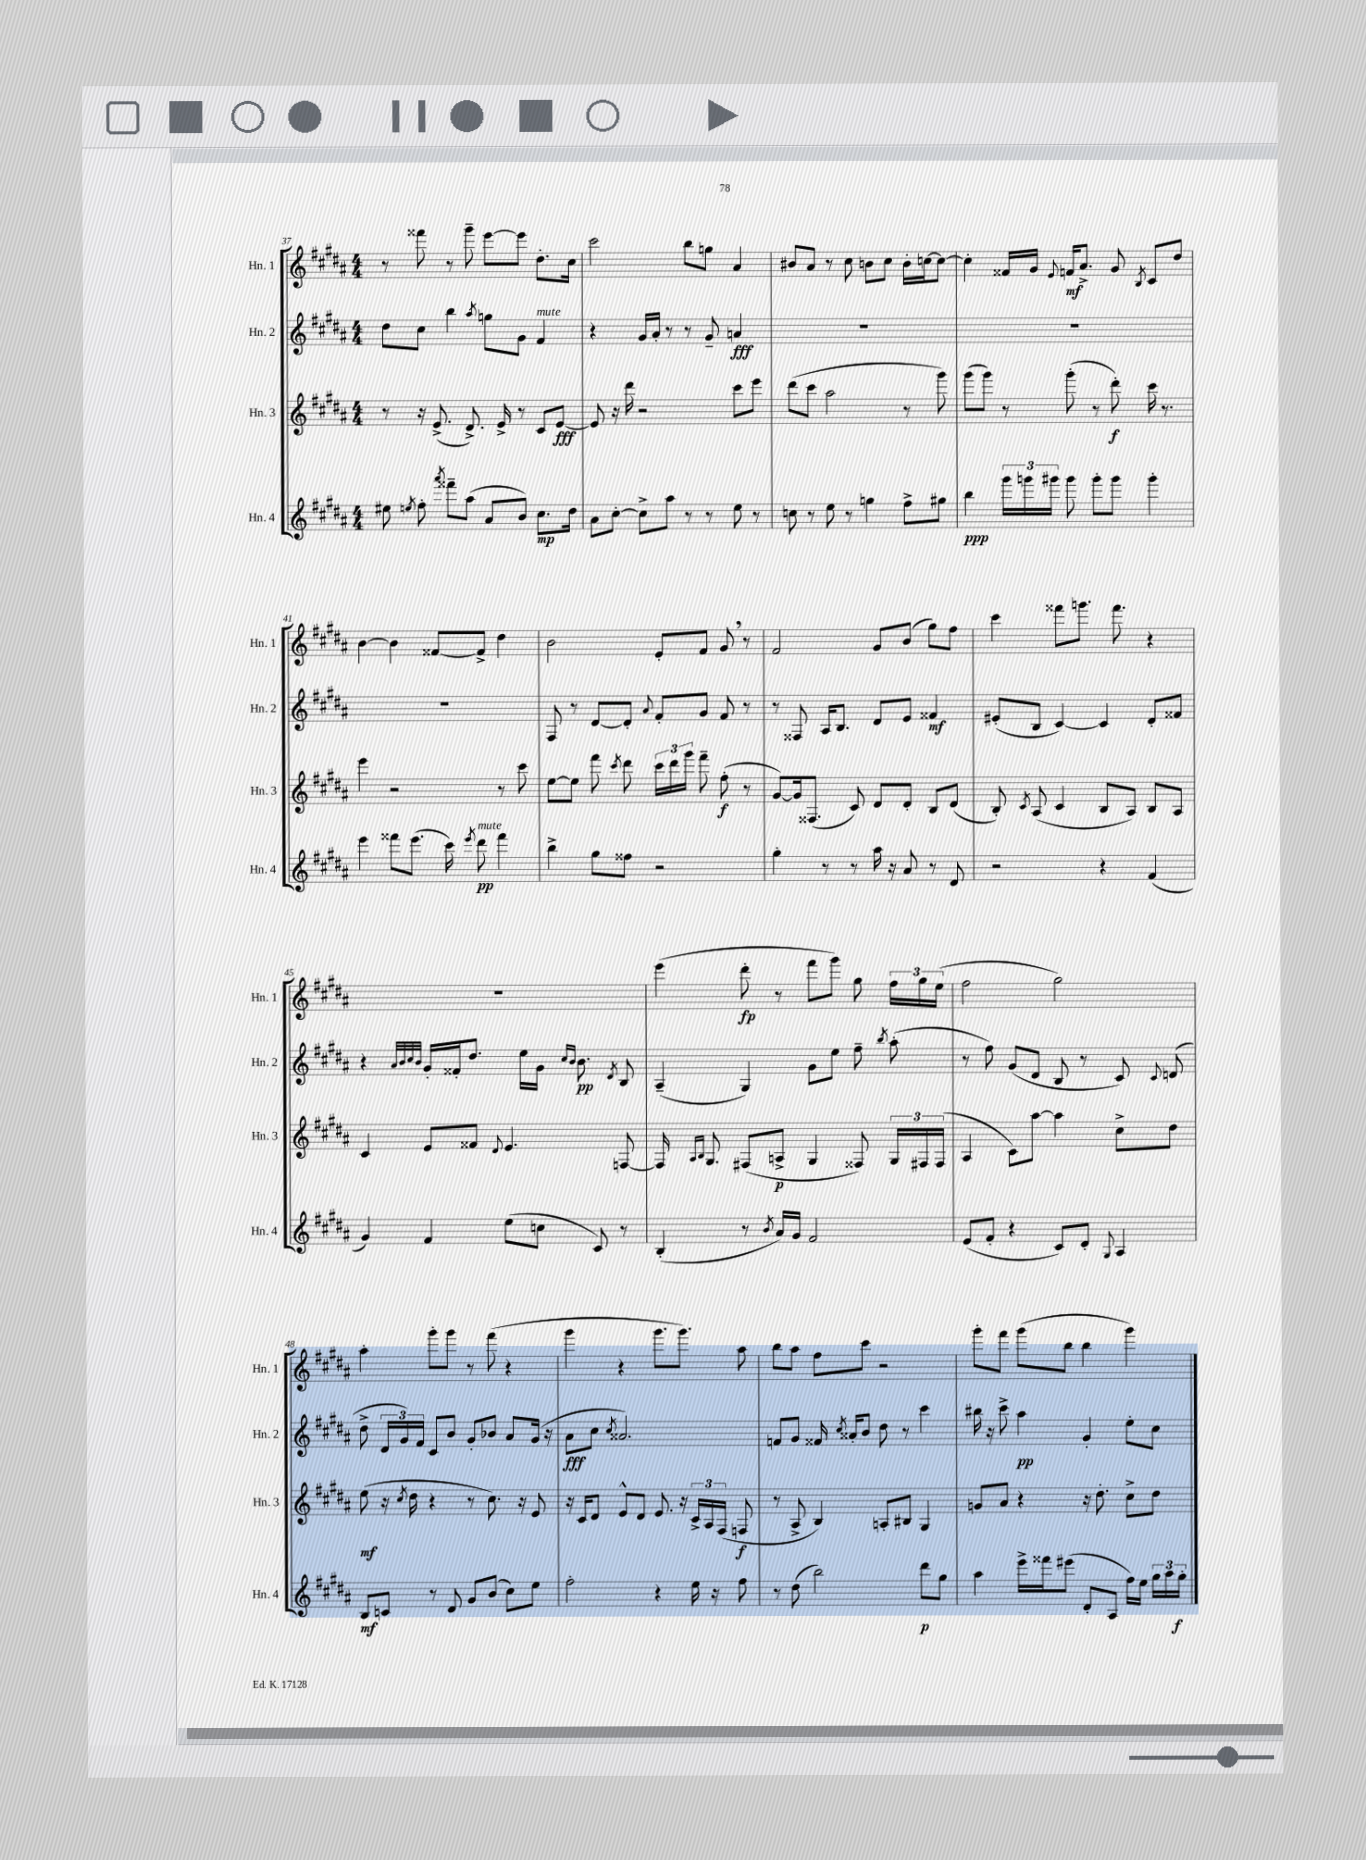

**kern	**dynam	**kern	**dynam	**kern	**dynam	**kern	**dynam
*part4	*part4	*part3	*part3	*part2	*part2	*part1	*part1
*staff4	*staff4	*staff3	*staff3	*staff2	*staff2	*staff1	*staff1
*I"Hn. 4	*	*I"Hn. 3	*	*I"Hn. 2	*	*I"Hn. 1	*
*I'Hn. 4	*	*I'Hn. 3	*	*I'Hn. 2	*	*I'Hn. 1	*
*clefG2	*	*clefG2	*	*clefG2	*	*clefG2	*
*k[f#c#g#d#a#]	*	*k[f#c#g#d#a#]	*	*k[f#c#g#d#a#]	*	*k[f#c#g#d#a#]	*
*M4/4	*	*M4/4	*	*M4/4	*	*M4/4	*
=37	=37	=37	=37	=37	=37	=37	=37
8ee#X\	.	8r	.	8dd#\L	.	8r	.
8qeen/	.	.	.	.	.	.	.
8ff#'\	.	16r	.	8cc#\J	.	8fff##X\	.
.	.	(8.e^/	.	.	.	.	.
8qaaa#/	.	.	.	.	.	.	.
8fff##X~\L	.	.	.	4bb\	.	8r	.
(8aa#\J	.	8.d#^/)	.	.	.	8ggg#~\	.
.	.	.	.	8qaa#/	.	.	.
8a#/L	.	.	.	8ggn\L	.	[8eee\L	.
.	.	16e^/	.	.	.	.	.
8b/J)	.	8r	.	8g#\J	.	8eee\J]	.
!	!	!	!	!LO:TX:a:i:t=mute	!	!	!
8.cc#\L	mp	8c#/L	.	4f#/	.	8.dd#'\L	.
.	.	[8e/J	fff	.	.	.	.
16dd#\Jk	.	.	.	.	.	16cc#\Jk	.
=38	=38	=38	=38	=38	=38	=38	=38
8a#\L	.	8e/]	.	4r	.	2ccc#\	.
[8cc#'\J	.	16r	.	.	.	.	.
.	.	16ddd#\	.	.	.	.	.
8cc#^\L]	.	2r	.	16g#/LL	.	.	.
.	.	.	.	16a#'/JJ	.	.	.
8aa#\J	.	.	.	8r	.	.	.
8r	.	.	.	8r	.	8bb\L	.
8r	.	.	.	8g#~/	.	8ggn\J	.
8ee\	.	8ccc#\L	.	4an/	fff	4a#/	.
8r	.	8eee\J	.	.	.	.	.
=39	=39	=39	=39	=39	=39	=39	=39
8ccn\	.	(8ddd#\L	.	1r	.	8b#X/L	.
8r	.	8ccc#\J	.	.	.	8a#/J	.
8ee\	.	2aa#\	.	.	.	8r	.
8r	.	.	.	.	.	8cc#\	.
4ggn\	.	.	.	.	.	8bn\L	.
.	.	.	.	.	.	8cc#\J	.
8ff#^\L	.	8r	.	.	.	16b'\LL	.
.	.	.	.	.	.	[16ccn\J	.
8gg#X\J	.	8ggg#\)	.	.	.	8cc\J_	.
=40	=40	=40	=40	=40	=40	=40	=40
4bb\	ppp	(8ggg#\L	.	1r	.	4cc'\]	.
.	.	8ggg#\J)	.	.	.	.	.
24ggg#\LL	.	8r	.	.	.	16f##X/LL	.
24gggn\	.	.	.	.	.	.	.
.	.	.	.	.	.	16g#/JJ	.
24ggg#X\JJ	.	.	.	.	.	.	.
.	.	.	.	.	.	8qqe/	.
8ggg#\	.	(8ggg#'\	.	.	.	16fn/KL	mf
.	.	.	.	.	.	8.a#^/J	.
8ggg#'\L	.	8r	.	.	.	.	.
8ggg#\J	.	8ddd#'\)	f	.	.	8g#/	.
.	.	.	.	.	.	8qB/	.
4ggg#'\	.	16ccc#\	.	.	.	8c#/L	.
.	.	8.r	.	.	.	.	.
.	.	.	.	.	.	8dd#/J	.
!!LO:LB:g=z
=41	=41	=41	=41	=41	=41	=41	=41
4eee\	.	4eee\	.	1r	.	[4b\	.
8fff##X\L	.	2r	.	.	.	4b\]	.
(8.eee\J	.	.	.	.	.	.	.
.	.	.	.	.	.	[8f##X/L	.
16ccc#\)	.	.	.	.	.	.	.
8qeee/	.	.	.	.	.	.	.
!LO:TX:a:i:t=mute	!	!	!	!	!	!	!
8ddd#\	pp	.	.	.	.	8f##^/J]	.
4fff##\	.	8r	.	.	.	4dd#\	.
.	.	8ccc#\	.	.	.	.	.
=42	=42	=42	=42	=42	=42	=42	=42
4bb^\	.	[8ee\L	.	8F#/	.	2b\	.
.	.	8ee\J]	.	8r	.	.	.
8gg#\L	.	8fff#\	.	[8d#/L	.	.	.
.	.	8qccc#/	.	.	.	.	.
8ff##X\J	.	8ddd#\	.	8d#'/J]	.	.	.
.	.	.	.	8qqa#/	.	.	.
2r	.	24ccc#\LL	.	8f#'/L	.	8e'/L	.
.	.	24ddd#\	.	.	.	.	.
.	.	24ggg#\JJ	.	.	.	.	.
.	.	8fff#~\	.	8g#/J	.	8f#/J	.
.	.	(8ff#'\	f	8f#/	.	8g#,/	.
.	.	8r	.	8r	.	8r	.
=43	=43	=43	=43	=43	=43	=43	=43
4gg#'\	.	[8g#/L)	.	8r	.	2f#/	.
.	.	16g#/k]	.	8F##X/	.	.	.
.	.	(8.F##X/J	.	.	.	.	.
8r	.	.	.	16A#/KL	.	.	.
.	.	.	.	8.B/J	.	.	.
8r	.	8c#/)	.	.	.	.	.
16aa#\	.	8d#/L	.	8d#/L	.	8g#/L	.
16r	.	.	.	.	.	.	.
8a#/	.	8d#'/J	.	8e/J	.	(8b/J	.
8r	.	8B/L	.	4f##X/	mf	8gg#\L)	.
8d#/	.	(8d#/J	.	.	.	8ff#\J	.
=44	=44	=44	=44	=44	=44	=44	=44
2r	.	8B'/)	.	(8e#X'/L	.	4ccc#\	.
.	.	8qc#/	.	.	.	.	.
.	.	(8A#/	.	8B/J	.	.	.
.	.	4c#/	.	[4c#/)	.	8fff##X\L	.
.	.	.	.	.	.	8.gggn\J	.
4r	.	8B/L	.	4c#/]	.	.	.
.	.	.	.	.	.	8.fff##\	.
.	.	8A#/J)	.	.	.	.	.
(4f#/	.	8B/L	.	8d#'/L	.	4r	.
.	.	8A#/J	.	8f##X/J	.	.	.
!!LO:LB:g=z
=45	=45	=45	=45	=45	=45	=45	=45
4g#/)	.	4c#/	.	4r	.	1r	.
.	.	.	.	32qqa#/LLL	.	.	.
.	.	.	.	32qqb/	.	.	.
.	.	.	.	32qqcc#/	.	.	.
.	.	.	.	32qqb/JJJ	.	.	.
4f#/	.	8e/L	.	16g#'/LL	.	.	.
.	.	.	.	16f##X'/J	.	.	.
.	.	8f##X/J	.	8.dd#/J	.	.	.
.	.	8qqd#/	.	.	.	.	.
(8ee\L	.	4.e/	.	.	.	.	.
.	.	.	.	16ee\LL	.	.	.
8ccn\J	.	.	.	16g#\JJ	.	.	.
.	.	.	.	16qqcc#/LL	.	.	.
.	.	.	.	16qqb/JJ	.	.	.
.	.	.	.	8.b\	pp	.	.
8c#/)	.	.	.	.	.	.	.
.	.	.	.	8qd#/	.	.	.
8r	.	[8Fn/	.	8B/	.	.	.
=46	=46	=46	=46	=46	=46	=46	=46
(4B'/	.	16F/]	.	(4A#~/	.	(4eee\	.
.	.	16qqA#/LL	.	.	.	.	.
.	.	16qqB/JJ	.	.	.	.	.
.	.	8.G#/	.	.	.	.	.
8r	.	(8F#X/L	.	4G#/)	.	8ddd#'\	fp
8qb/	.	.	.	.	.	.	.
16a#/LL)	.	8An^/J	p	.	.	8r	.
16g#/JJ	.	.	.	.	.	.	.
2f#/	.	4G#/	.	8g#\L	.	8fff#\L	.
.	.	.	.	8ee\J	.	8ggg#\J)	.
.	.	8F##X/)	.	8ff#~\	.	8gg#\	.
.	.	.	.	8qbb/	.	.	.
.	.	24G#/LL	.	(8aa#'\	.	24ff#\LL	.
.	.	24F#X/	.	.	.	24gg#\	.
.	.	(24F#/JJ	.	.	.	(24ee\JJ	.
=47	=47	=47	=47	=47	=47	=47	=47
(8e/L	.	4A#/	.	8r	.	2ff#\	.
8f#'/J	.	.	.	8ff#\)	.	.	.
4r	.	8c#\L)	.	(8g#/L	.	.	.
.	.	[8aa#\J	.	8d#/J	.	.	.
8c#/L)	.	4aa#\]	.	8B/	.	2gg#\)	.
8d#'/J	.	.	.	8r	.	.	.
8qqG#/	.	.	.	.	.	.	.
4A#/	.	8cc#^\L	.	8c#/)	.	.	.
.	.	.	.	8qqc#/	.	.	.
.	.	8dd#\J	.	(8dn/	.	.	.
!!LO:LB:g=z
=48	=48	=48	=48	=48	=48	=48	=48
8B/L	mf	(8ee\	mf	8dd#^\	.	4aa#'\	.
8cn/J	.	16r	.	24d#/LL	.	.	.
.	.	.	.	24g#/)	.	.	.
.	.	8qcc#/	.	.	.	.	.
.	.	16dd#\	.	.	.	.	.
.	.	.	.	24f#/JJ	.	.	.
8r	.	4r	.	8c#/L	.	8ggg#'\L	.
8d#/	.	.	.	8b/J	.	8ggg#\J	.
8g#/L	.	8r	.	8g#'/L	.	8r	.
(8b/J	.	8.cc#\)	.	8b-X/J	.	(8fff#\	.
8cc#\L)	.	.	.	8a#/L	.	4r	.
.	.	16r	.	.	.	.	.
8ee\J	.	8e/	.	(16g#/Jk	.	.	.
.	.	.	.	16r	.	.	.
=49	=49	=49	=49	=49	=49	=49	=49
2ff#'\	.	16r	.	8a#\L	fff	4ggg#\	.
.	.	16c#/KL	.	.	.	.	.
.	.	8d#/J	.	8cc#\J	.	.	.
.	.	.	.	8qcc#/	.	.	.
.	.	8e^^/L	.	2.a##X/)	.	4r	.
.	.	8d#/J	.	.	.	.	.
4r	.	8.e/	.	.	.	8.ggg#\L	.
.	.	16r	.	.	.	8.ggg#\J)	.
16ee\	.	24c#^/LL	.	.	.	.	.
.	.	24A#/	.	.	.	.	.
16r	.	.	.	.	.	.	.
.	.	(24F#/JJ	.	.	.	.	.
8ff#\	.	8Fn/	f	.	.	8aa#\	.
=50	=50	=50	=50	=50	=50	=50	=50
8r	.	8r	.	8fn/L	.	8bb\L	.
(8dd#\	.	8A#^/	.	8g#/J	.	8aa#\J	.
2bb\)	.	4B/)	.	16f##X/	.	8ff#\L	.
.	.	.	.	8qcc#/	.	.	.
.	.	.	.	16a##X'/KL	.	.	.
.	.	.	.	8b/J	.	8ccc#\J	.
.	.	8An'/L	.	8dd#\	.	2r	.
.	.	8B#X/J	.	8r	.	.	.
8ddd#\L	p	4G#/	.	4ccc#\	.	.	.
8gg#\J	.	.	.	.	.	.	.
=51	=51	=51	=51	=51	=51	=51	=51
4aa#\	.	8gn/L	.	16bb#X\	.	8ggg#'\L	.
.	.	.	.	16r	.	.	.
.	.	8a#/J	.	8ccc#^\	.	8fff#\J	.
16eee^\LL	.	4r	.	4aa#\	pp	(8ggg#\L	.
16fff##X\J	.	.	.	.	.	.	.
(8eee#X\J	.	.	.	.	.	8bb\J	.
8d#'/L	.	16r	.	4g#'/	.	4bb\	.
.	.	8.dd#'\	.	.	.	.	.
8A#/J	.	.	.	.	.	.	.
16ff#\LL)	.	8cc#^\L	.	8ee'\L	.	4ggg#\)	.
16ee\JJ	.	.	.	.	.	.	.
24gg#\LL	.	8dd#\J	.	8cc#\J	.	.	.
24aa#\	.	.	.	.	.	.	.
24gg#'\JJ	f	.	.	.	.	.	.
==	==	==	==	==	==	==	==
*-	*-	*-	*-	*-	*-	*-	*-
